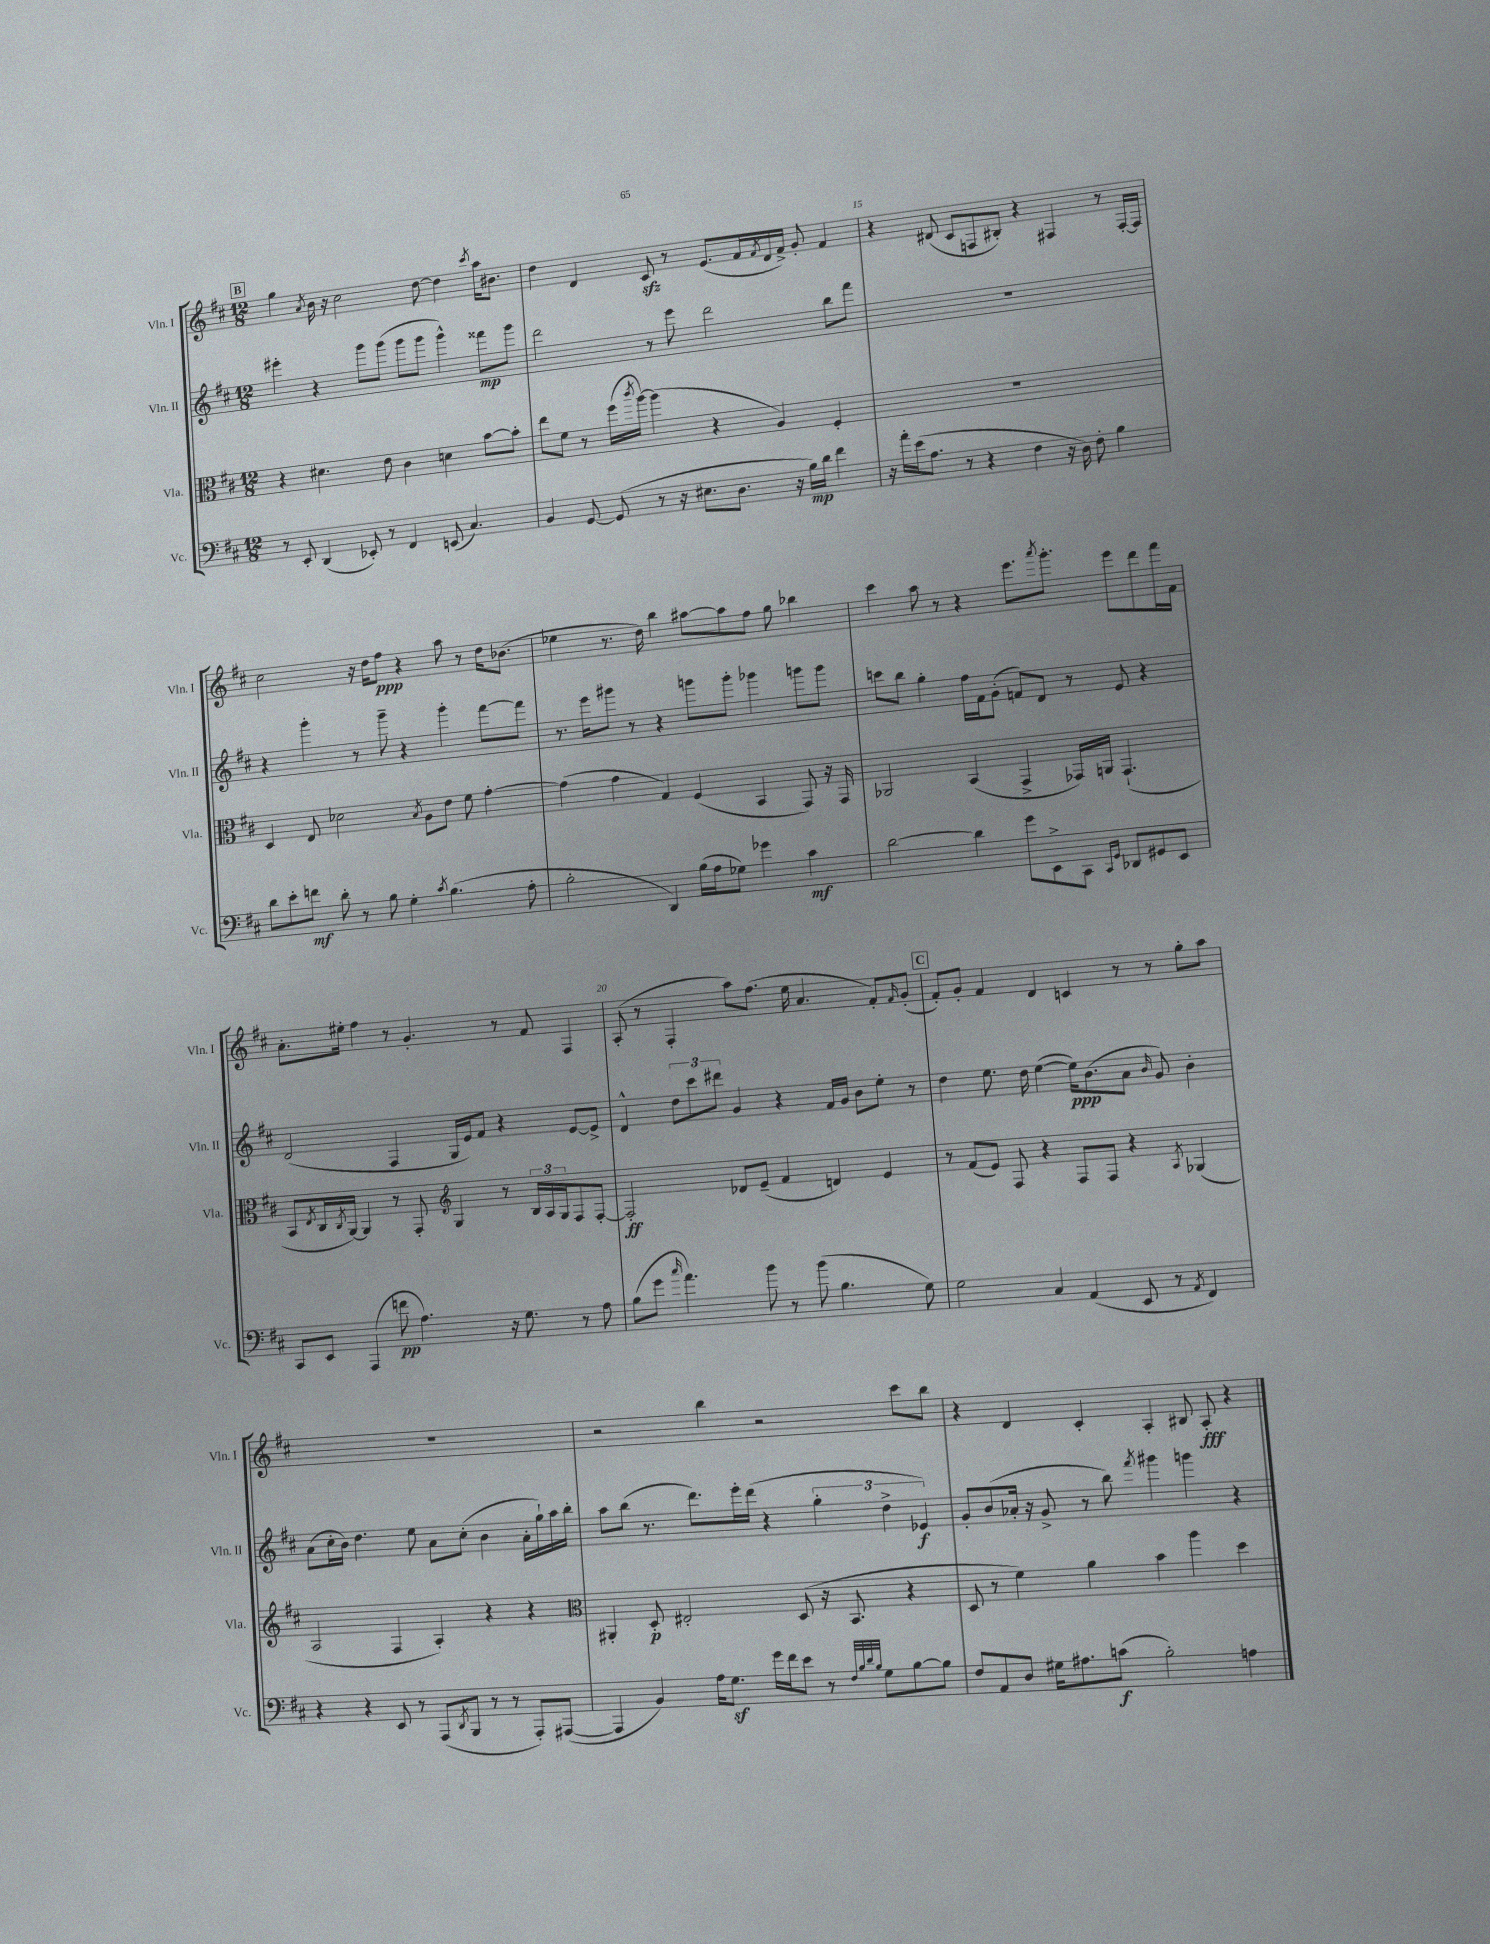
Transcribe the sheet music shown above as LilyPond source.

<<
\new StaffGroup <<
\new Staff = "s0" \with { instrumentName = "Vln. I" shortInstrumentName = "Vln. I" } {
    \clef treble \key d \major \numericTimeSignature \time 12/8
    \mark \markup { \box "B" } g''4 \acciaccatura { a'8 } b'16 r16 cis''2 d''8~ d''4 \acciaccatura { cis'''8 } a''16 bis'8. |
    d''4 d'4 cis'8\sfz r8 e'8.( fis'16 \acciaccatura { fis'8 } d'16 fis'16->) g'8-. fis'4 |
    r4 dis'8( cis'8 f8 bis8-.) r4 fis4 r8 fis16~-. fis16 |
    cis''2 r16 d''16 fis''8\ppp r4 a''8 r8 d''16 bes'8.( |
    ees''4 r8. d''16) b''4 ais''8~ ais''8 fis''8 g''8 bes''4 |
    cis'''4 a''8 r8 r4 e'''8. \acciaccatura { a'''8 } g'''8.-. e'''8 d'''8 fis'''16 fis'16 |
    a'8.-. eis''16-. fis''4 r8 g'4.-. r8 fis'8 fis4 |
    a8-.( r8 fis4-. a''8) fis''8.( e''16 a'4. fis'8-.) \grace { fis'16 } g'8-.( |
    \mark \markup { \box "C" } fis'8-.) g'8-. fis'4 d'4 c'4 r8 r8 g''8-. a''8 |
    R1. |
    r2 b''4 r2 cis'''8 b''8 |
    r4 d'4 cis'4-. a4-. bis8 a8-.\fff r4 \bar "|." |
}
\new Staff = "s1" \with { instrumentName = "Vln. II" shortInstrumentName = "Vln. II" } {
    \clef treble \key d \major \numericTimeSignature \time 12/8
    \mark \markup { \box "B" } eis'''4-. r4 g'''8 g'''8( g'''8 g'''8 g'''4-^) fisis'''8\mp g'''8 |
    d'''2 r8 e'''8 d'''2 b''8 fis'''8 |
    R1. |
    r4 g'''4-. r8 g'''8-- r4 g'''4-. fis'''8~ fis'''8 |
    r8. e'''16 gis'''8 r8 r4 g'''8 g'''8-. ges'''4 g'''8 g'''8 |
    c'''8 b''8 g''4-. fis''16 fis'16 g'8-.( f'8) d'8 r8 e'8 r4 |
    d'2( fis4 g16 e'16) fis'8 r4 e'8~ e'8-> |
    d'4-^ \tuplet 3/2 { d''8 cis'''8 dis'''8 } g'4 r4 fis'16 g'16 b'8 e''8-. r8 |
    \mark \markup { \box "C" } d''4 e''8. d''16 e''4~( e''16\ppp) b'8.( a'8 \grace { b'16 } g'8) b'4-. |
    a'8( cis''16-. b'16) d''4. e''8 a'8 cis''8-.( b'4 a'16-. g''16-!) a''16 b''16-. |
    a''8 b''8( r8. d'''8.) e'''16-. d'''16( r4 \tuplet 3/2 { g''4-. d''4-> ees'4\f) } |
    g'8-. b'8( aes'16-. r16 g'8-> r8 b''8) \acciaccatura { fis'''8 } gis'''4 g'''4 r4 \bar "|." |
}
\new Staff = "s2" \with { instrumentName = "Vla." shortInstrumentName = "Vla." } {
    \clef alto \key d \major \numericTimeSignature \time 12/8
    \mark \markup { \box "B" } r4 dis'4. e'8 cis'4 d'4 b'8~ b'8-. |
    e''8 fis'8 r8 fis''16( \acciaccatura { cis'''8 } a''16~) a''4( r4 a4) fis4-. |
    R1. |
    d4 e8 des'2 \acciaccatura { b8 } a8 e'8 fis'8 g'4~-. |
    g'4( g'4 g4) fis4( b,4 g,8) r16 g,16 |
    aes,2 b,4( g,4-> ges,16) a,16 ges,4.-!( |
    b,8 \acciaccatura { e8 } cis16 \acciaccatura { cis8 } a,16~) a,4 r8 g,8-. \clef treble g4 r8 \tuplet 3/2 { b16 a16 g16 } fis8 fis8~-. |
    fis2-.\ff des'8 e'8--( fis'4 d'4) e'4 |
    \mark \markup { \box "C" } r8 fis'8( e'8) fis8 r4 fis8 fis8 r4 \acciaccatura { a8 } ges4( |
    a2 fis4 a4-.) r4 r4 |
    \clef alto ais,4-. d8-.\p eis2-. d8( r16 b,8. r4 |
    d8 r8 fis'4) a'4 b'4 a''4 d''4 \bar "|." |
}
\new Staff = "s3" \with { instrumentName = "Vc." shortInstrumentName = "Vc." } {
    \clef bass \key d \major \numericTimeSignature \time 12/8
    \mark \markup { \box "B" } r8 e,8-. d,4( ees,8-.) r8 fis,4 e,8( cis4.) |
    b,4 g,8~ g,8( r8 r16 eis8. d8. r16 b16\mp) d'16 fis'4 |
    r16 a'16-. e'16( a8. r8 r4 fis4 r16 d16) fis8-. b4 |
    d'8 e'8-. f'8\mf d'8-. r8 b8 g4-. \acciaccatura { cis'8 } b4.( a8-. |
    b2-. d,4) b16( a16 ges8) ges'4 cis'4\mf |
    d'2~ d'4 g'8 e,8-> cis,8 \grace { cis,16 g,16 } des,8 gis,8 e,8 |
    cis,8 e,8 a,,4( f'8\pp a4.) r16 g8. r8 a8 |
    b8( g'8 \grace { cis''16 } a'4.) b'8 r8 b'8( b4. g8) |
    \mark \markup { \box "C" } g2 cis4 a,4( e,8 r8 \acciaccatura { a,8 } fis,4) |
    r4 r4 e,8 r8 a,,8( \acciaccatura { d,8 } b,,8 r8 r8 a,,8-.) ais,,8~( |
    ais,,4 b,4) a16 g8.\sf g'16 fis'16 e'8 r8 \grace { fis32 b32 d'32 b32 } g8 b8~ b8 |
    fis8 a,8 d8 gis16 ais8. c'8\f( b2-.) a4 \bar "|." |
}
>>
>>
\layout { \context { \Score currentBarNumber = #13 \override BarNumber.break-visibility = ##(#f #t #t) barNumberVisibility = #(every-nth-bar-number-visible 5) } }
